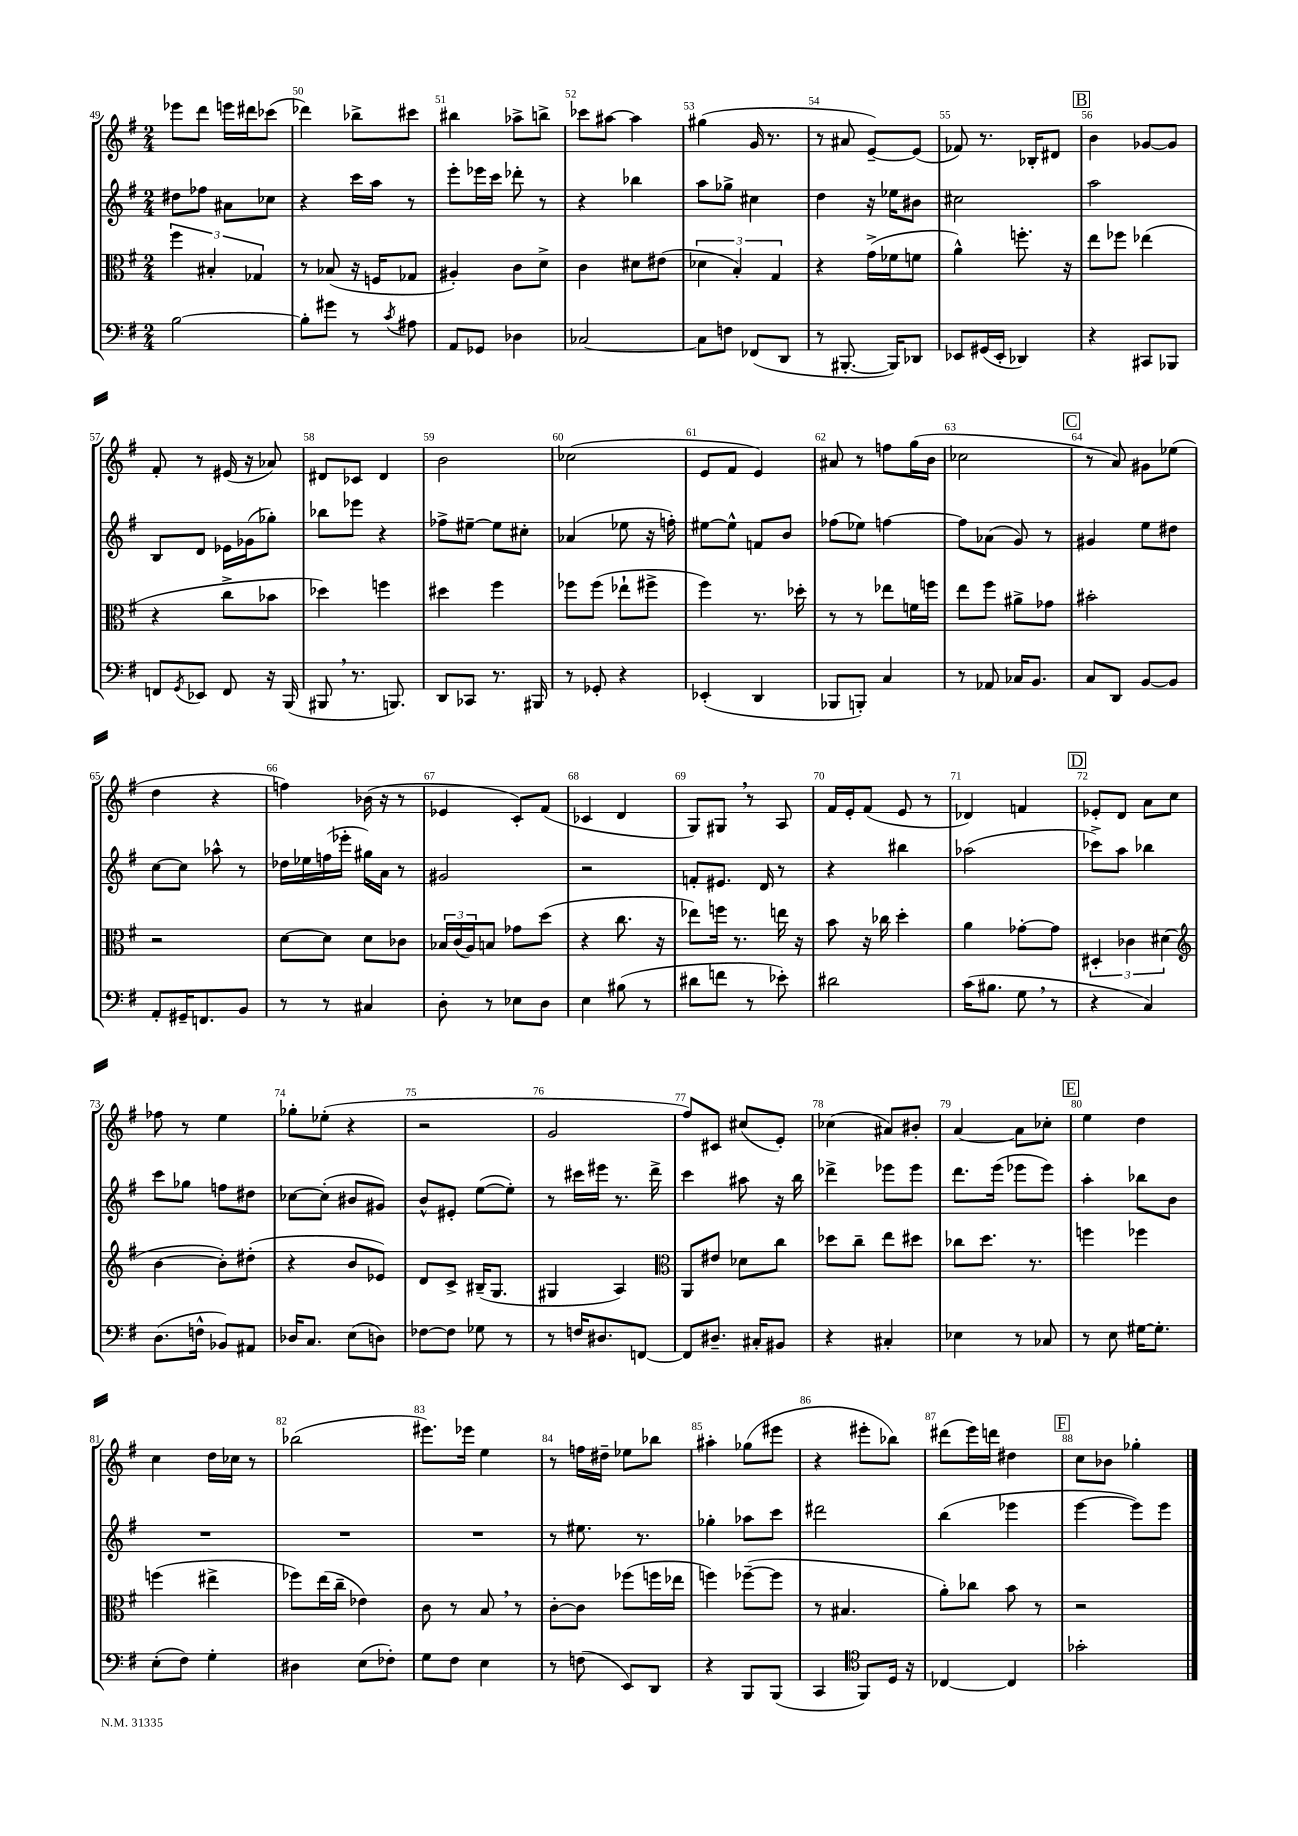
<<
\new StaffGroup <<
\new Staff = "s0" {
    \clef treble \key g \major \numericTimeSignature \time 2/4
    ees'''8 d'''8 e'''16 dis'''16 ces'''8( |
    des'''4) bes''8-> cis'''8 |
    bis''4 aes''8-> b''8-> |
    ces'''8 ais''8~ ais''4 |
    gis''4( g'16 r8. |
    r8 ais'8 e'8~--) e'8( |
    fes'8) r8. bes16-. dis'8 |
    \mark \markup { \box "B" } b'4 ges'8~ ges'8 |
    fis'8-. r8 eis'16( r16 aes'8) |
    dis'8 ces'8 dis'4 |
    b'2 |
    ces''2( |
    e'8 fis'8 e'4) |
    ais'8 r8 f''8 g''16( b'16 |
    ces''2 |
    \mark \markup { \box "C" } r8 a'8) gis'8 ees''8( |
    d''4 r4 |
    f''4) bes'16( r16 r8 |
    ees'4 c'8-.) fis'8( |
    ces'4 d'4 |
    g8) gis8 \breathe r8 a8 |
    fis'16 e'16-. fis'8( e'8 r8 |
    des'4) f'4 |
    \mark \markup { \box "D" } ees'8-. d'8 a'8 c''8 |
    fes''8 r8 e''4 |
    ges''8-. ees''8-.( r4 |
    r2 |
    g'2 |
    fis''8) cis'8 cis''8( e'8-.) |
    ces''4( ais'8) bis'8-. |
    a'4~ a'8 ces''8-. |
    \mark \markup { \box "E" } e''4 d''4 |
    c''4 d''16 ces''16 r8 |
    bes''2( |
    eis'''8.) ees'''16 e''4 |
    r8 f''16 dis''16-- ees''8 bes''8 |
    ais''4-. ges''8( eis'''8 |
    r4 eis'''8-. bes''8) |
    dis'''8( e'''16) d'''16 dis''4 |
    \mark \markup { \box "F" } c''8 bes'8 ges''4-. \bar "|." |
}
\new Staff = "s1" {
    \clef treble \key g \major \numericTimeSignature \time 2/4
    dis''8 fes''8 ais'8 ces''8 |
    r4 c'''16 a''16 r8 |
    e'''8-. ees'''16 c'''16 des'''8-. r8 |
    r4 bes''4 |
    a''8 ges''8-> cis''4 |
    d''4 r16 ees''16 bis'8 |
    cis''2 |
    \mark \markup { \box "B" } a''2 |
    b8 d'8 ees'16 ges'16( ges''8-.) |
    bes''8 ees'''8 r4 |
    fes''8-> eis''8~-- eis''8 cis''8-. |
    aes'4( ees''8 r16 f''16-.) |
    eis''8~ eis''8-^ f'8 b'8 |
    fes''8( ees''8) f''4~ |
    f''8 aes'8( g'8) r8 |
    \mark \markup { \box "C" } gis'4 e''8 dis''8 |
    c''8~ c''8 aes''8-^ r8 |
    des''16 ees''16 f''16( ees'''16-. gis''16) a'16 r8 |
    gis'2 |
    r2 |
    f'8-. eis'8. d'16 r8 |
    r4 bis''4 |
    aes''2( |
    \mark \markup { \box "D" } ces'''8->) a''8 bes''4 |
    c'''8 ges''8 f''8 dis''8 |
    ces''8~ ces''8-.( bis'8 gis'8) |
    b'8-^ eis'8-. e''8~( e''8-.) |
    r8 cis'''16 eis'''16 r8. d'''16-> |
    c'''4 ais''8 r16 b''16 |
    des'''4-> ees'''8 ees'''8 |
    d'''8. e'''16( ees'''8 ees'''8) |
    \mark \markup { \box "E" } a''4-. bes''8 b'8 |
    R2 |
    R2 |
    R2 |
    r8 eis''8. r8. |
    ges''4-. aes''8 c'''8 |
    dis'''2 |
    b''4( ees'''4 |
    \mark \markup { \box "F" } e'''4~ e'''8) e'''8 \bar "|." |
}
\new Staff = "s2" {
    \clef alto \key g \major \numericTimeSignature \time 2/4
    \tuplet 3/2 { fis''4 bis4-. ges4 } |
    r8 bes8( r16 f16 ges8 |
    ais4-.) c'8 d'8-> |
    c'4 dis'8 eis'8( |
    \tuplet 3/2 { des'4 b4-.) g4 } |
    r4 g'16->( fes'16 f'8 |
    a'4-^) f''8.-. r16 |
    \mark \markup { \box "B" } e''8 fes''8 ees''4( |
    r4 c''8-> bes'8 |
    des''4) f''4 |
    dis''4 fis''4 |
    fes''8 fes''8( ees''8-! fis''8-> |
    fis''4) r8. des''16-. |
    r8 r8 ees''8 f'16 f''16 |
    e''8 fis''8 ais'8-> ges'8 |
    \mark \markup { \box "C" } bis'2-. |
    r2 |
    d'8~ d'8 d'8 ces'8 |
    \tuplet 3/2 { bes16 c'16( a16) } b8 ges'8 d''8( |
    r4 c''8. r16 |
    ees''8) f''16 r8. e''16 r16 |
    b'8 r16 ces''16 d''4-. |
    a'4 ges'8~-. ges'8 |
    \mark \markup { \box "D" } \tuplet 3/2 { dis4-. ces'4 dis'4( } |
    \clef treble b'4~ b'8-.) dis''8-.( |
    r4 b'8 ees'8) |
    d'8 c'8-> bis16--( g8. |
    gis4 a4) |
    \clef alto a,8 eis'8 des'8 c''8 |
    des''8 c''8-- e''8 dis''8 |
    ces''8 d''8. r8. |
    \mark \markup { \box "E" } f''4 fes''4 |
    f''4( eis''4-> |
    fes''8) e''16( c''16-- ees'4) |
    c'8 r8 b8 \breathe r8 |
    c'8~-. c'8 fes''8( f''16 ees''16 |
    f''4) fes''8~--( fes''8 |
    r8 bis4. |
    a'8-.) ces''8 b'8 r8 |
    \mark \markup { \box "F" } r2 \bar "|." |
}
\new Staff = "s3" {
    \clef bass \key g \major \numericTimeSignature \time 2/4
    b2~ |
    b8-. gis'8 r8 \acciaccatura { c'8 } ais8 |
    a,8 ges,8 des4 |
    ces2~ |
    ces8 f8 fes,8( d,8 |
    r8 bis,,8.~-. bis,,16) des,8 |
    ees,8 gis,16( ees,16-. des,4) |
    \mark \markup { \box "B" } r4 cis,8 bes,,8 |
    f,8 \acciaccatura { g,8 } ees,8 f,8 r16 b,,16( |
    bis,,8 \breathe r8. b,,8.) |
    d,8 ces,8 r8. bis,,16 |
    r8 ges,8-. r4 |
    ees,4-.( d,4 |
    bes,,8 b,,8-.) c4 |
    r8 aes,8 ces16 b,8. |
    \mark \markup { \box "C" } c8 d,8 b,8~ b,8 |
    a,8-. gis,16-- f,8. b,8 |
    r8 r8 cis4 |
    d8-. r8 ees8 d8 |
    e4 bis8( r8 |
    dis'8 f'8 r8 ees'8-.) |
    dis'2 |
    c'16( bis8. g8 \breathe r8 |
    \mark \markup { \box "D" } r4 c4) |
    d8.( f16-^ bes,8) ais,8 |
    des16 c8. e8( d8) |
    fes8~ fes8 ges8 r8 |
    r8 f16 dis8. f,8~ |
    f,8 dis8.-- cis16-. bis,8 |
    r4 cis4-. |
    ees4 r8 ces8 |
    \mark \markup { \box "E" } r8 e8 gis16~ gis8.-. |
    e8-.( fis8) g4-. |
    dis4 e8( fes8-.) |
    g8 fis8 e4 |
    r8 f8( e,8) d,8 |
    r4 b,,8 b,,8( |
    c,4 \clef tenor fis,8) d16 r16 |
    ces4~ ces4 |
    \mark \markup { \box "F" } ges'2-. \bar "|." |
}
>>
>>
\layout { \context { \Score currentBarNumber = #49 \override BarNumber.break-visibility = ##(#f #t #t) barNumberVisibility = #all-bar-numbers-visible } }
